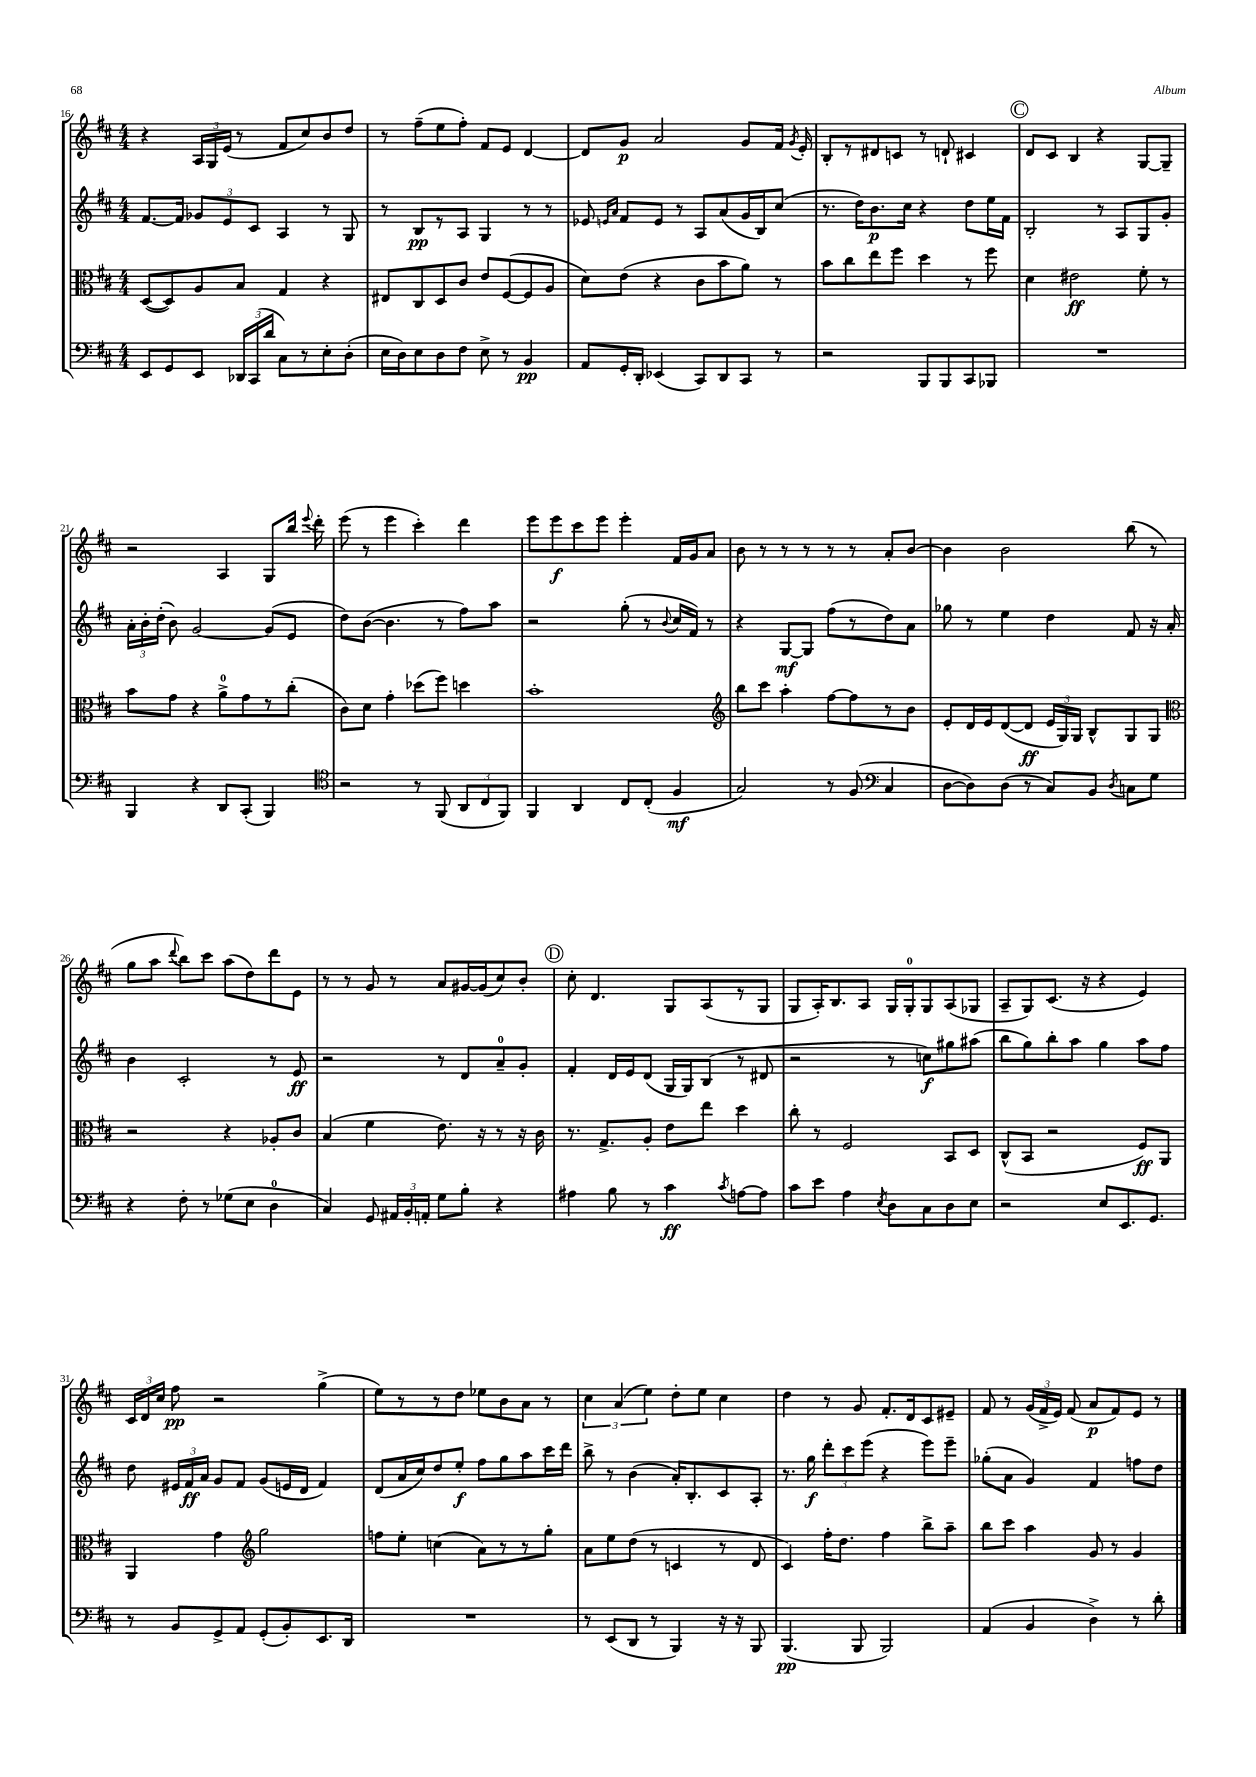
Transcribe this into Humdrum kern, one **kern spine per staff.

**kern	**kern	**kern	**kern
*staff4	*staff3	*staff2	*staff1
*clefF4	*clefC3	*clefG2	*clefG2
*k[f#c#]	*k[f#c#]	*k[f#c#]	*k[f#c#]
*M4/4	*M4/4	*M4/4	*M4/4
8EE	([8D	[8.f#	4r
8GG	8D])	.	.
.	.	16f#]	.
8EE	8A	12g-	24A
.	.	.	24G
.	.	12e	(24e
24DD-	8B	.	8r
(24CC#	.	12c#	.
24d	.	.	.
8C#)	4G	4A	8f#
8r	.	.	8cc#)
8E'	4r	8r	8b
(8D'	.	8G	8dd
=	=	=	=
16E	8E#	8r	8r
16D)	.	.	.
8E	8C#	8B	(8ff#~
8D	8D	8r	8ee
8F#	8c#	8A	8ff#')
8E^	8e	4G	8f#
8r	([8F#	.	8e
4BB	8F#]	8r	[4d
.	8A	8r	.
=	=	=	=
8AA	8d)	8e-	8d]
.	.	16qqe	.
.	.	16qqa	.
16GG'	(8e	8f#	8g
16DD'	.	.	.
(4EE-	4r	8e	2a
.	.	8r	.
8CC#)	8c#	8A	.
8DD	8b	(8a	.
8CC#	8a)	16g	8g
.	.	16B)	.
8r	8r	(8cc#	16f#
.	.	.	8qg
.	.	.	16e'
=	=	=	=
2r	8b	8.r	8B'
.	8cc#	.	8r
.	.	16dd)	.
.	8ee	8.b	8d#
.	8ff#	.	8c
.	.	16cc#	.
8BBB	4dd	4r	8r
8BBB	.	.	8d`
8CC#	8r	8dd	4c#
8BBB-	8ff#	16ee	.
.	.	16f#	.
=	=	=	=
1r	4d	2B'	8d
.	.	.	8c#
.	2e#	.	4B
.	.	8r	4r
.	.	8A	.
.	8f#'	8G	[8G
.	8r	8g'	8G~]
=	=	=	=
4BBB	8b	24a'	2r
.	.	24b'	.
.	.	(24dd'	.
.	8g	8b)	.
4r	4r	[2g	.
8DD	8a^	.	4A
(8CC#'	8g	.	.
4BBB)	8r	(8g]	8G
.	(8cc#'	8e	16bb
.	.	.	8qqeee
.	.	.	16ddd'
=	=	=	=
*clefC4	*	*	*
2r	8c#)	8dd)	(8eee
.	8d	([8b	8r
.	4g'	4.b]	4eee
8r	(8dd-	.	4ccc#')
(8FF#	8ff#)	8r	.
12AA	4dd	8ff#)	4ddd
12C#	.	.	.
.	.	8aa	.
12FF#)	.	.	.
=	=	=	=
4FF#	1b'	2r	8eee
.	.	.	8eee
4AA	.	.	8ccc#
.	.	.	8eee
8C#	.	(8gg'	4eee'
(8C#'	.	8r	.
.	.	8qqb	.
4F#	.	16cc#	16f#
.	.	16f#)	16g
.	.	8r	8a
=	=	=	=
*	*clefG2	*	*
2G)	8bb	4r	8b
.	8ccc#	.	8r
.	4aa'	[8G	8r
.	.	8G]	8r
8r	[8ff#	(8ff#	8r
(8F#	8ff#]	8r	8r
*clefF4	*	*	*
4C#	8r	8dd)	8a'
.	8b	8a	[8b
=	=	=	=
[8D	8e'	8gg-	4b]
8D])	16d	8r	.
.	16e	.	.
(8D	([8d	4ee	2b
8r	8d]	.	.
8C#)	24e	4dd	.
.	24G)	.	.
.	24G	.	.
8BB	8B^^	.	.
8qD	.	.	.
8C	8G	8f#	(8bb
8G	8G	16r	8r
.	.	16a'	.
=	=	=	=
*	*clefC3	*	*
4r	2r	4b	8gg
.	.	.	8aa
.	.	.	8qqddd
8F#'	.	2c#'	8bb)
8r	.	.	8ccc#
(8G-	4r	.	(8aa
8E	.	.	8dd)
4D	8A-'	8r	8ddd
.	8c#	8e	8e
=	=	=	=
4C#)	(4B	2r	8r
.	.	.	8r
8GG	4f#	.	8g
24AA#	.	.	8r
24BB'	.	.	.
24AA'	.	.	.
8G	8.e)	8r	8a
8B'	.	8d	[16g#
.	16r	.	(16g#]
4r	8r	8a~	8cc#)
.	16r	8g'	8b'
.	16c#	.	.
=	=	=	=
4A#	8.r	4f#'	8cc#'
.	.	.	4.d
.	8.G^	.	.
8B	.	16d	.
.	.	16e	.
8r	8A'	(8d	.
4c#	8e	16G	8G
.	.	16G)	.
.	8ee	(8B	(8A
8qc#	.	.	.
[8A	4dd	8r	8r
8A]	.	8d#	8G
=	=	=	=
8c#	8cc#'	2r	8G
8e	8r	.	16A')
.	.	.	8.B
4A	2F#	.	.
.	.	.	8A
8qE	.	.	.
8D	.	8r	16G
.	.	.	16G'
8C#	.	8cc)	8G
8D	8BB	8gg#	(8A
8E	8D	(8aa#	8G-
=	=	=	=
2r	(8C#^^	8bb	8A~
.	8BB	8gg)	8G)
.	2r	8bb'	(8.c#
.	.	8aa	.
.	.	.	16r
8E	.	4gg	4r
8.EE	.	.	.
.	8F#)	8aa	4e)
8.GG	.	.	.
.	8AA	8ff#	.
=	=	=	=
8r	4AA	8dd	24c#
.	.	.	24d
.	.	.	24cc#
8BB	.	24e#	8ff#
.	.	24f#	.
.	.	24a	.
8GG^	4g	8g	2r
8AA	.	8f#	.
*	*clefG2	*	*
(8GG'	2gg	(8g	.
8BB')	.	16e	.
.	.	16d	.
8.EE	.	4f#)	(4gg^
16DD	.	.	.
=	=	=	=
1r	8ff	(8d	8ee)
.	8ee'	16a	8r
.	.	16cc#)	.
.	(4cc	8dd	8r
.	.	8ee'	8dd
.	8a)	8ff#	8ee-
.	8r	8gg	8b
.	8r	8aa	8a
.	8gg'	16ccc#	8r
.	.	16ddd	.
=	=	=	=
8r	8a	8bb^	6cc#
(8EE	8ee	8r	.
.	.	.	(6a
8DD	(8dd	(4b	.
.	.	.	6ee)
8r	8r	.	.
4BBB)	4c	16a')	8dd'
.	.	8.B'	.
.	.	.	8ee
16r	8r	8c#	4cc#
16r	.	.	.
8BBB	8d	8A'	.
=	=	=	=
(4.BBB	4c#)	8.r	4dd
.	.	16gg	.
.	16ff#'	12ddd'	8r
.	8.dd	.	.
.	.	12ccc#	.
8BBB	.	.	8g
.	.	(12eee	.
2BBB)	4ff#	4r	8.f#'
.	.	.	16d
.	8bb^	8eee)	8c#
.	8aa~	8eee~	8e#~
=	=	=	=
(4AA	8bb	(8gg-'	8f#
.	8ccc#	8a	8r
4BB	4aa	4g)	(24g
.	.	.	24f#^
.	.	.	24e)
.	.	.	(8f#
4D^)	8g	4f#	8a
.	8r	.	8f#)
8r	4g	8ff	8e
8d'	.	8dd	8r
==	==	==	==
*-	*-	*-	*-
